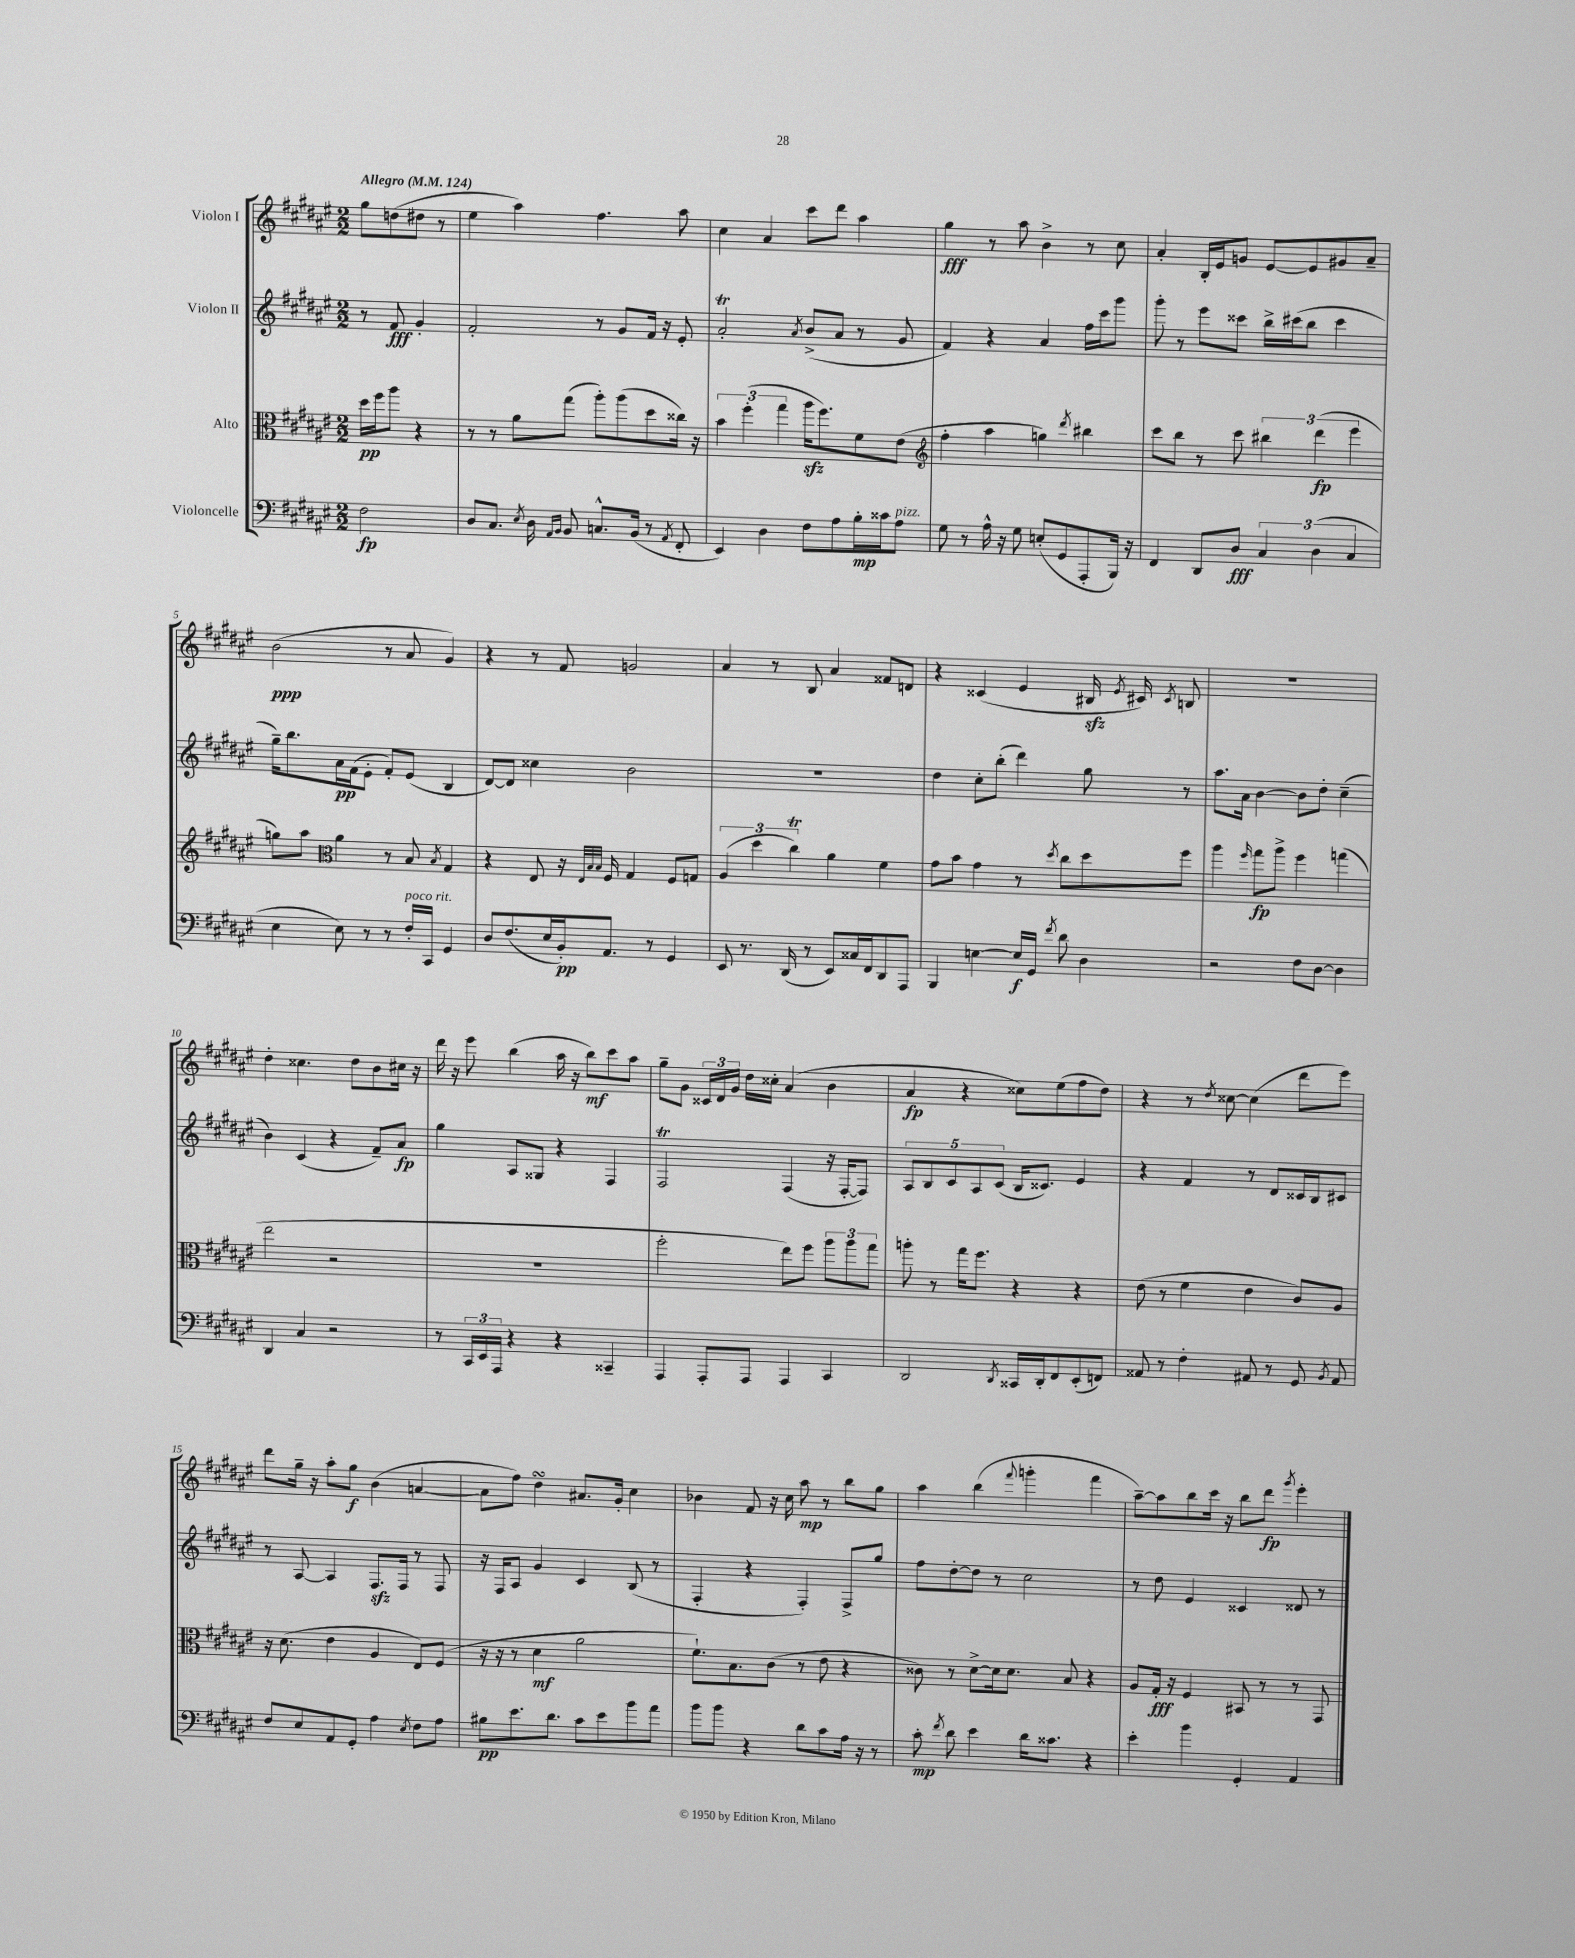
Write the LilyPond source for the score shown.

<<
\new StaffGroup <<
\new Staff = "s0" \with { instrumentName = "Violon I" } {
    \clef treble \key fis \major \numericTimeSignature \time 2/2 \partial 2 \tempo "Allegro" 4 = 124
    \autoBeamOff gis''8[ d''8( dis''8] r8 |
    eis''4 ais''4) fis''4. ais''8 |
    cis''4 ais'4 cis'''8[ dis'''8] ais''4 |
    gis''4\fff r8 ais''8 b'4-> r8 cis''8 |
    ais'4-. b16[-. eis'16 g'8] eis'8[~ eis'8 gis'8 ais'8]-- |
    b'2\ppp( r8 ais'8 gis'4) |
    r4 r8 fis'8 g'2 |
    ais'4 r8 b8 ais'4 fisis'8[ d'8] |
    r4 cisis'4( eis'4 bis16\sfz \acciaccatura { eis'8 } cis'16) \acciaccatura { cis'8 } b8 |
    R1 |
    dis''4-. cisis''4. dis''8[ b'8 cis''16] r16 |
    dis'''16 r16 eis'''8 b''4( ais''16 r16 b''8[\mf) cis'''8 ais''8] |
    gis''8[-- gis'8] \tuplet 3/2 { cisis'16[ dis'16 gis'16] } dis''16[ cisis''16]-. ais'4( b'4 |
    ais'4\fp r4 cisis''8[) eis''8( fis''8 dis''8]) |
    r4 r8 \acciaccatura { dis''8 } cisis''8~ cisis''4( dis'''8[ eis'''8]) |
    dis'''8[ gis''16]-- r16 ais''8[-. gis''8]\f b'4( a'4~ |
    a'8[ fis''8]) dis''4\turn ais'8.[ gis'16]-. cis''4 |
    bes'4 fis'8 r16 cis''16 ais''8\mp r8 b''8[ gis''8] |
    ais''4 b''4( \appoggiatura { fis'''8 } g'''4-. fis'''4 |
    ais''8[~--) ais''8 b''8 cis'''16] r16 b''8[ dis'''8]\fp \acciaccatura { gis'''8 } eis'''4-. \bar "|." |
}
\new Staff = "s1" \with { instrumentName = "Violon II" } {
    \clef treble \key fis \major \numericTimeSignature \time 2/2 \partial 2
    \autoBeamOff r8 fis'8\fff gis'4-. |
    fis'2-. r8 gis'8[ fis'16] r16 eis'8-. |
    ais'2-.\trill \acciaccatura { ais'8 } b'8[->( ais'8] r8 gis'8 |
    fis'4) r4 ais'4 fis''16[ cis'''16 gis'''8] |
    gis'''8-. r8 eis'''8[ cisis'''8] b''16[-> cis'''16( b''8] cis'''4 |
    gis''16[--) b''8. ais'16\pp fis'16( eis'8]-. fis'8[-.) eis'8]( b4 |
    dis'8[~) dis'8] cisis''4 b'2 |
    R1 |
    dis''4 cis''8[-. b''8]-.( dis'''4) gis''8 r8 |
    ais''8.[ ais'16] b'4~ b'8[ dis''8]-. cis''4--( |
    b'4) cis'4( r4 fis'8[--) ais'8]\fp |
    gis''4 ais8[ gisis8] r4 fis4 |
    fis2\trill fis4( r16 fis16[~-. fis8]) |
    \tuplet 5/4 { ais8[ b8 cis'8 ais8 cis'8]( } b16[ cisis'8.]) eis'4 |
    r4 fis'4 r8 dis'8[ cisis'16 b16 cis'8] |
    r8 ais8~ ais4 fis8.[\sfz fis16] r8 fis8 |
    r16 fis16[ ais8] gis'4 cis'4 b8( r8 |
    fis4-. r4 fis4-.) fis8[-> gis''8] |
    fis''8[ dis''8~-. dis''8] r8 cis''2 |
    r8 dis''8 eis'4 cisis'4 disis'8 r8 \bar "|." |
}
\new Staff = "s2" \with { instrumentName = "Alto" } {
    \clef alto \key fis \major \numericTimeSignature \time 2/2 \partial 2
    \autoBeamOff dis''16[\pp fis''16 ais''8] r4 |
    r8 r8 ais'8[ gis''8]( ais''8[-.) ais''8( dis''8 cisis''16]) r16 |
    \tuplet 3/2 { b'4 fis''4-.( gis''4 } ais''16[\sfz fis''8.) fis'8 eis'8]( |
    \clef treble fis''4-. ais''4 g''4) \acciaccatura { dis'''8 } bis''4 |
    cis'''8[ b''8] r8 cis'''8 \tuplet 3/2 { bis''4 dis'''4\fp( eis'''4 } |
    g''8[) ais''8] \clef alto ais'4 r8 b8 \acciaccatura { b8 } gis4 |
    r4 eis8 r16 \grace { eis32[ b32 b32] } fis16 gis4 fis8[ g8] |
    \tuplet 3/2 { ais4( dis''4 cis''4\trill) } ais'4 fis'4 |
    gis'8[ b'8] gis'4 r8 \acciaccatura { dis''8 } cis''8[ dis''8 fis''8] |
    ais''4 \grace { fis''16 } gis''8[\fp ais''8]-> fis''4 g''4( |
    eis''2 r2 |
    R1 |
    fis''2-. eis''8[) fis''8] \tuplet 3/2 { ais''8[ ais''8 gis''8] } |
    a''8-. r8 gis''16[ fis''8.] r4 r4 |
    eis'8( r8 fis'4 eis'4 cis'8[) ais8] |
    r16 dis'8.( eis'4 ais4 eis8[) fis8]( |
    r16 r16 r8 dis'4\mf ais'2 |
    fis'8.[-!) b8. cis'8]( r8 eis'8 r4 |
    cisis'8) r8 dis'8[~-> dis'16 dis'8.] b8 r4 |
    ais8[ gis16]-.\fff r16 fis4 bis,8 r8 r8 gis,8 \bar "|." |
}
\new Staff = "s3" \with { instrumentName = "Violoncelle" } {
    \clef bass \key fis \major \numericTimeSignature \time 2/2 \partial 2
    \autoBeamOff fis2\fp |
    dis8[ cis8.] \acciaccatura { eis8 } dis16 \grace { ais,16[ b,16] } b,8 c8.[-^ b,16]( r8 \acciaccatura { ais,8 } fis,8-. |
    eis,4) dis4 fis8[ ais8 b16-.\mp cisis'16 ais8]^\markup { \italic "pizz." } |
    gis8 r8 ais16-^ r16 gis8 e8[-.( gis,8 ais,,8-. b,,16]) r16 |
    fis,4 dis,8[ dis8]\fff \tuplet 3/2 { cis4 dis4( cis4 } |
    eis4 eis8) r8 r8 fis16[-.^\markup { \italic "poco rit." } cis,16] gis,4 |
    dis8[ fis8.( eis16 b,16-.\pp) ais,8.] r8 gis,4 |
    eis,8 r8. dis,16( r8 eis,8[) cisis16 fis,16 dis,8 ais,,8] |
    b,,4 e4~ e16[\f gis,16] \acciaccatura { fis'8 } dis'8 dis4 |
    r2 fis8[ dis8]~ dis4 |
    dis,4 cis4 r2 |
    r8 \tuplet 3/2 { cis,16[ eis,16 ais,,16] } r4 r4 cisis,4-- |
    ais,,4 ais,,8[-. ais,,8] ais,,4 cis,4 |
    dis,2 \acciaccatura { dis,8 } cisis,16[ dis,16-. fis,8 eis,8-.( f,8]) |
    aisis,8 r8 fis4-. ais,8 r8 gis,8 \acciaccatura { b,8 } ais,8 |
    fis8[ eis8 ais,8 gis,8]-. ais4 \acciaccatura { eis8 } fis8[ ais8] |
    bis8[\pp eis'8. dis'8.] cis'8[ eis'8 b'8 ais'8] |
    b'8[ b'8] r4 dis'8[ cis'8 ais16] r16 r8 |
    cis'8-.\mp \acciaccatura { fis'8 } dis'8 eis'4 dis'16[ cisis'8.] r4 |
    eis'4-. b'4 gis,4-. ais,4 \bar "|." |
}
>>
>>
